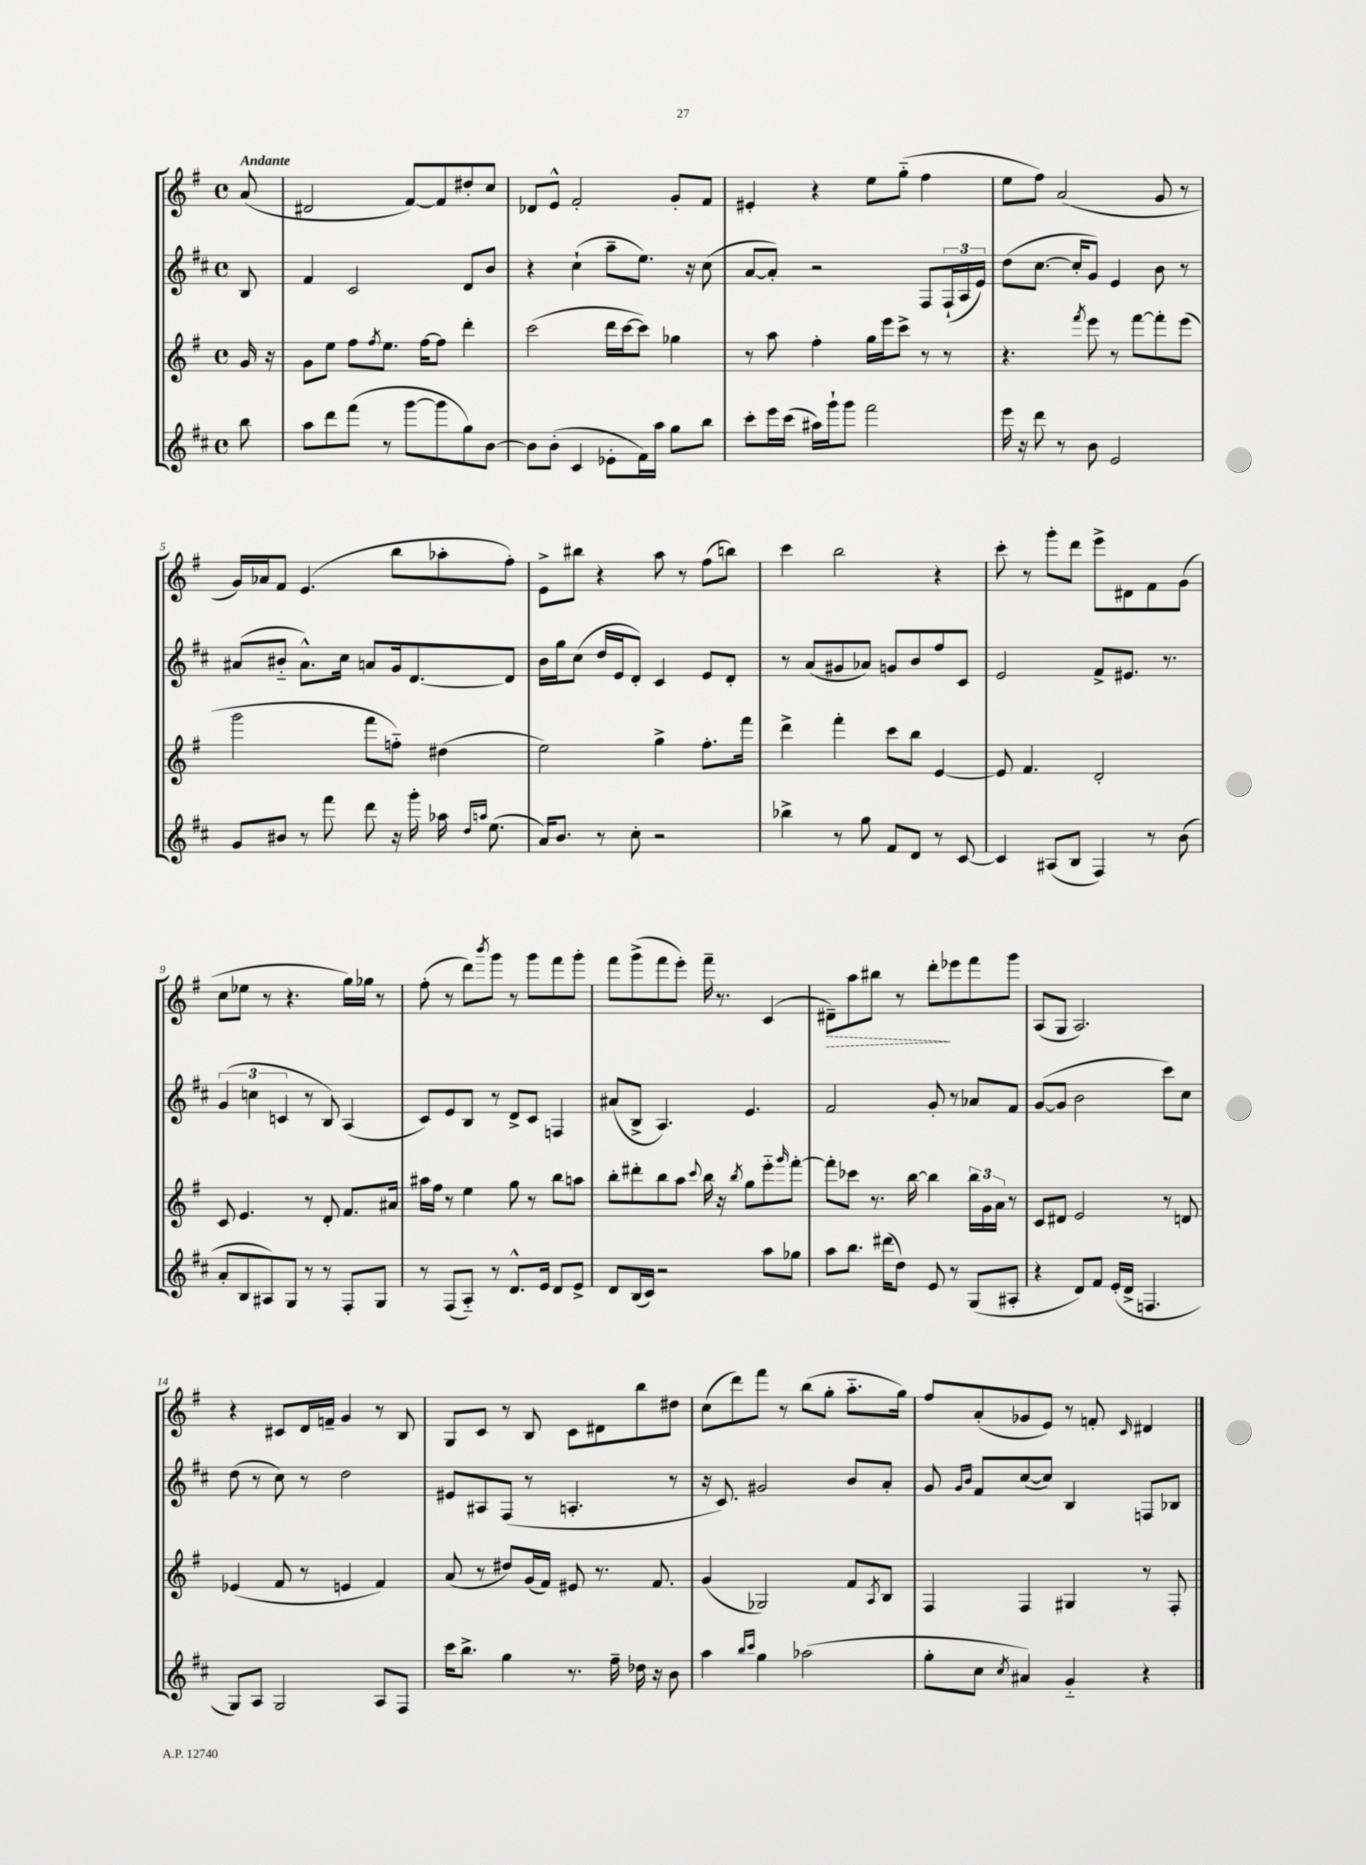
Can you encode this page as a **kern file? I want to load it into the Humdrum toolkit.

**kern	**kern	**kern	**kern
*staff4	*staff3	*staff2	*staff1
*clefG2	*clefG2	*clefG2	*clefG2
*k[f#c#]	*k[f#]	*k[f#c#]	*k[f#]
*M4/4	*M4/4	*M4/4	*M4/4
*met(c)	*met(c)	*met(c)	*met(c)
8bb\	16g/	8B/	(8a/
.	16r	.	.
=	=	=	=
8aa\L	8g\L	4f#/	2d#/
8ddd\	8ee\J	.	.
(8fff#\J	8ff#\L	2c#/	.
.	8qff#/	.	.
8r	8.ee\J	.	.
[8ggg\L	.	.	[8f#/L)
.	[16ff#\LK	.	.
8ggg\]	8ff#\]J	.	8f#/]
8gg\)	4ddd'\	8d/L	8dd#'/
[8b\J	.	8b/J	8cc/J
=	=	=	=
8b\]L	(2ccc\	4r	8d-/L
(8b'\J	.	.	8e^^/J
4c#/	.	(4cc#`\	2f#'/
8e-'\L	16ddd\LL	8aa~\L	.
.	[16ccc\J	.	.
16f#\L)	8ccc\]J)	8.ee\J)	.
16aa\JJ	.	.	.
8gg\L	4gg-\	.	8g'/L
.	.	16r	.
8bb\J	.	(8cc#\	8f#/J
=	=	=	=
8ccc#'\L	8r	[8a/L	4e#'/
16eee\L	8aa\	8a'/]J)	.
(16ccc#\JJ	.	.	.
16aa#\LL)	4ff#'\	2r	4r
16ggg`\J	.	.	.
8ggg\J	.	.	.
2fff#\	16gg\LL	.	8ee\L
.	16eee\J	.	.
.	8ccc^\J	.	(8gg'~\J
.	8r	8F#/L	4ff#\
.	8r	(24F#`/L	.
.	.	24A/	.
.	.	24e/JJ)	.
=	=	=	=
16eee\	4.r	(8dd\L	8ee\L
16r	.	.	.
8ddd\	.	[8.cc#\J	8ff#\J)
8r	.	.	(2a/
.	.	16cc#'/]LK	.
.	8qfff#/	.	.
8b\	8eee\	8g/J)	.
2e/	8r	4e/	.
.	[8fff#\L	.	.
.	8fff#'\]	8b\	8g/
.	(8eee\J	8r	8r
=	=	=	=
8g/L	2ggg\	(8a#/L	16g/LL)
.	.	.	16a-/J
8b#/J	.	8b#'~/J	8f#/J
8r	.	8.a#^^\L)	(4.e/
8fff#\	.	.	.
.	.	16cc#\Jk	.
8ddd\	8fff#\L	8a/L	.
16r	8ff'~\J)	16g/k	8bb\L
16ggg'\	.	[8.d/	.
16aa-\	(4dd#\	.	8aa-'\
16qqdd/LL	.	.	.
16qqaa/JJ	.	.	.
(8.ee\	.	.	.
.	.	8d/]J	8ff#'\J)
=	=	=	=
16a/LK)	2ee\)	16b\LL	8e^\L
8.b/J	.	16gg\J	.
.	.	(8cc#\J	8bb#\J
8r	.	16dd/LL	4r
.	.	16e/J	.
8cc#'\	.	8d'/J)	.
2r	4gg^\	4c#/	8aa\
.	.	.	8r
.	8.ff#'\L	8e/L	(8ff#\L
.	.	8d'/J	8bb\J)
.	16fff#\Jk	.	.
=	=	=	=
4bb-^\	4ddd^\	8r	4ccc\
.	.	(8a/L	.
8r	4fff#'\	8g#/	2bb\
8gg\	.	8a-/J)	.
8f#/L	8ccc\L	8g/L	.
8d/J	8bb\J	8b/	.
8r	[4e/	8ff#/	4r
[8c#/	.	8c#/J	.
=	=	=	=
4c#/]	8e/]	2e/	8ccc'\
.	4.f#/	.	8r
(8A#/L	.	.	8ggg'\L
8B/J	.	.	8ddd\J
4F#/)	2d'/	8f#^/L	8eee^\L
.	.	8.e#/J	8d#\
8r	.	.	8f#\
.	.	8.r	.
(8b\	.	.	(8g\J
=	=	=	=
8a'/L	8c/	(6g/	8cc\L
8B/	4.e/	.	8ee-\J
.	.	6cc\	.
8A#/)	.	.	8r
.	.	6c/	.
8G/J	.	.	4.r
8r	8r	8r	.
8r	8d'/	8B/)	.
8F#'/L	8.f#/L	(4A/	16gg\LL)
.	.	.	16gg-\JJ
8G/J	.	.	8r
.	16a#/Jk	.	.
=	=	=	=
8r	16aa#\LL	8c#/L)	(8ff#'\
.	16ff#\JJ	.	.
(8F#/L	8r	8e/	8r
8A'~/J)	4ee\	8B/J	8ddd\L)
.	.	.	8qbbb/
8r	.	8r	8ggg\J
8.d^^/L	8gg\	8d^/L	8r
.	8r	8c#/J	8ggg\L
16e/Jk	.	.	.
8d/L	8bb\L	4F/	8fff#\
8e^/J	8aa\J	.	8ggg'\J
=	=	=	=
8d/L	8bb'\L	(8a#/L	8fff#\L
(16B/L	8ddd#'\	8B^/J	(8ggg^\
16c#/JJ)	.	.	.
2r	8bb\	4.A/)	8fff#\
.	8aa\J	.	8eee'\J)
.	8qqccc/	.	.
.	16bb\	.	16fff#~\
.	16r	.	8.r
.	8qbb/	.	.
.	8gg\L	4.e/	.
8aa\L	8eee'~\	.	(4c/
.	16qqggg/	.	.
8gg-\J	[8fff#'\J	.	.
=	=	=	=
8aa\L	8fff#'\]L	2f#/	8d#~\L)
8.bb\J	8ccc-\J	.	8aa\
.	8.r	.	8bb#\J
(16ddd#\LK	.	.	.
8dd\J)	.	.	8r
.	[16bb\	.	.
8e/	4bb\]	8g'/	8ddd'\L
8r	.	8r	8eee-\
(8G/L	24bb\LL	8a-/L	8fff#\
.	24g\	.	.
.	24a\JJ	.	.
8A#'/J	8r	8f#/J	8ggg\J
=	=	=	=
4r	8c/L	([8g/L	(8A/L
.	8d#/J	8g/]J	8G/J
8d/L)	2e/	2b\	2.A/)
8f#/J	.	.	.
(16e'/LL	.	.	.
16d^/JJ	.	.	.
4.F/	.	.	.
.	8r	8ccc#\L)	.
.	8d/	8cc#\J	.
=	=	=	=
8G/L)	(4e-/	(8dd\	4r
8A/J	.	8r	.
2G/	8f#/	8cc#\)	8c#/L
.	8r	8r	16d/L
.	.	.	16f~/JJ
.	4e/	2dd\	4g/
8A/L	4f#/)	.	8r
8F#/J	.	.	8B/
=	=	=	=
16ccc#\LK	(8a/	8e#/L	8G/L
8.bb^\J	.	.	.
.	8r	8A#/	8c/J
4gg\	8dd#/L)	(8F#/J	8r
.	(16g/L	8r	8B/
.	16f#/JJ)	.	.
8.r	8e#/	4.A'/	8c\L
.	8.r	.	8d#\
16ff#~\	.	.	.
16dd-\	.	.	8bb\
16r	8.f#/	.	.
8b\	.	8r	8dd#\J
=	=	=	=
4aa\	(4g/	16r	(8cc\L
.	.	8.c#/)	.
.	.	.	8ddd\)
16qqbb/LL	.	.	.
16qqccc#/JJ	.	.	.
4gg\	2G-/)	2g#/	8fff#\J
.	.	.	8r
(2aa-\	.	.	(8bb\L
.	.	.	8gg'\J
.	8f#/L	8b/L	8.aa'~\L
.	8qA/	.	.
.	8B/J	8a'/J	.
.	.	.	16gg\Jk)
=	=	=	=
8gg'\L	4F#/	8g/	8ff#/L
.	.	16qqg/LL	.
.	.	16qqb/JJ	.
8cc#\J	.	8f#/L	(8a'/
8qcc#/	.	.	.
4a#/)	4F#/	([8cc#/	8g-/
.	.	8cc#/]J)	8e/J)
4g'~/	4G#/	4B/	8r
.	.	.	8f'/
.	.	.	16qqc/
4r	8r	8F/L	4d#/
.	8F#'/	8B-/J	.
==	==	==	==
*-	*-	*-	*-
